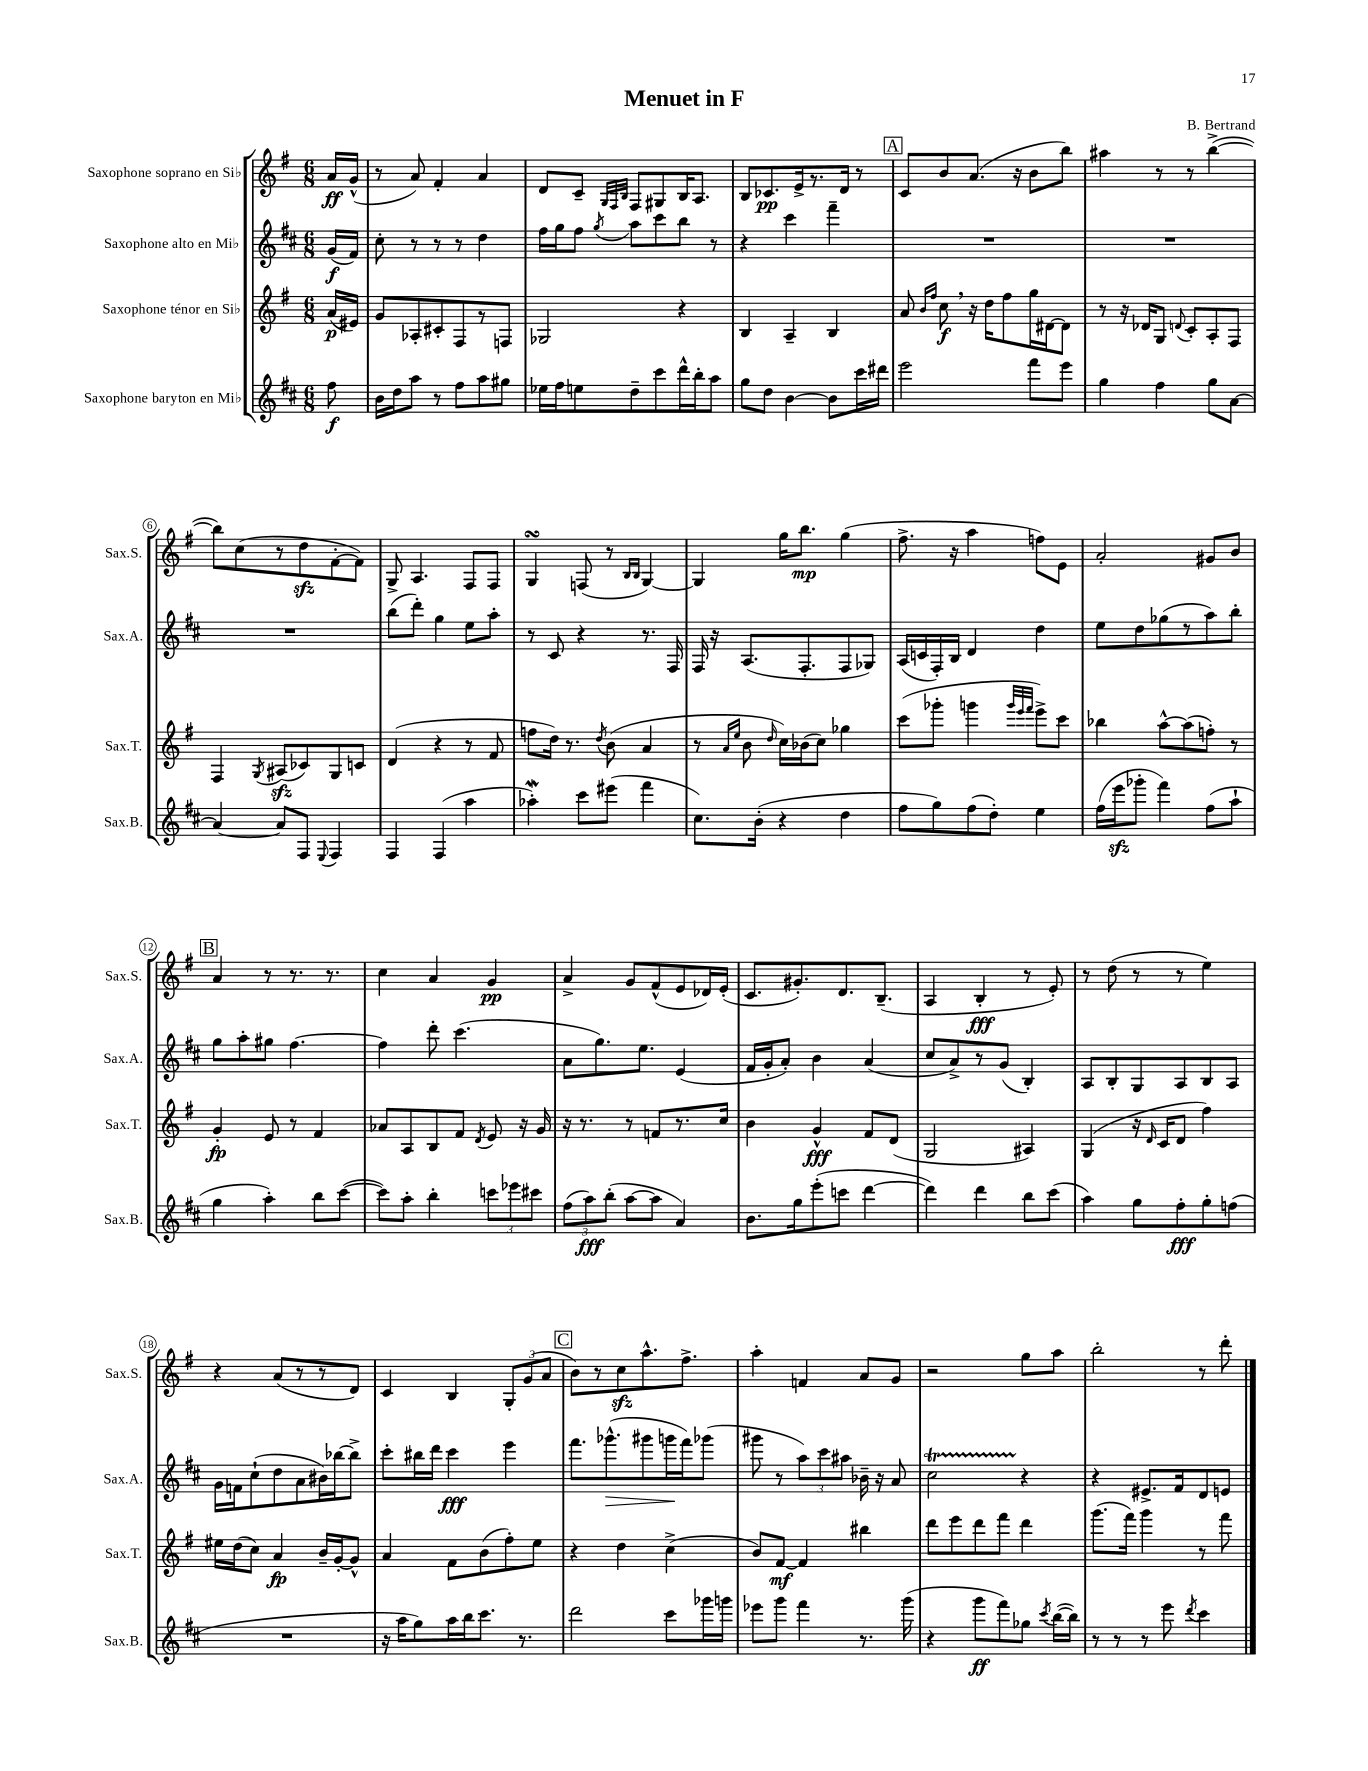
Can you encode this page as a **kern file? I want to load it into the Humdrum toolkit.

**kern	**kern	**kern	**kern
*staff4	*staff3	*staff2	*staff1
*clefG2	*clefG2	*clefG2	*clefG2
*k[f#c#]	*k[f#]	*k[f#c#]	*k[f#]
*M6/8	*M6/8	*M6/8	*M6/8
8ff#\	(16a/LL	(16g/LL	16a/LL
.	16e#/JJ)	16f#/JJ)	(16g^^/JJ
=	=	=	=
16b\LL	8g/L	8cc#'\	8r
16dd\J	.	.	.
8aa\J	8A-'/	8r	8a/)
8r	8c#'/	8r	4f#'/
8ff#\L	8F#/	8r	.
8aa\	8r	4dd\	4a/
8gg#\J	8F/J	.	.
=	=	=	=
16ee-\LL	2G-/	16ff#\LL	8d/L
16ff#\J	.	16gg\J	.
8ee\	.	8ff#\J	8c~/J
.	.	.	32qqG/LLL
.	.	.	32qqF#/
.	.	8qgg/	32qqB/JJJ
8dd~\	.	8aa\L	8F#/L
8ccc#\	.	8ccc#\	8G#/
16ddd^^\L	4r	8bb\J	16B/K
16bb'\J	.	.	8.A/J
8aa\J	.	8r	.
=	=	=	=
8gg\L	4B/	4r	8B/L
8dd\J	.	.	8.c-/
[4b\	4A~/	4ccc#\	.
.	.	.	16e^/k
.	.	.	8.r
8b\]L	4B/	4fff#~\	.
.	.	.	16d/Jk
16ccc#\L	.	.	8r
16ddd#\JJ	.	.	.
=	=	=	=
2eee\	8a/	2.r	8c/L
.	16qqb/LL	.	.
.	16qqff#/JJ	.	.
.	8cc\	.	8b/
.	16r	.	(8.a/J
.	16dd\LK	.	.
.	8ff#\	.	.
.	.	.	16r
8fff#\L	16gg\L	.	8b\L
.	[16d#\J	.	.
8eee\J	8d#\]J	.	8bb\J)
=	=	=	=
4gg\	8r	2.r	4aa#\
.	16r	.	.
.	16d-/LK	.	.
4ff#\	8G/J	.	8r
.	8qqd/	.	.
.	8c'/L	.	8r
8gg\L	8A'/	.	([4bb^\
[8a\J	8F#/J	.	.
=	=	=	=
4a/_	4F#/	2.r	8bb\]L)
.	.	.	(8cc\
.	8qG/	.	.
8a/]L	(8A#/L	.	8r
8F#/J	8c-/)	.	8dd\
8qqE/	.	.	.
4F#/	8G/	.	[8f#'\
.	8c/J	.	8f#\]J)
=	=	=	=
4F#/	(4d/	(8bb\L	8G^/
.	.	8ddd'\J)	4.A/
(4F#/	4r	4gg\	.
4aa\	8r	8ee\L	8F#/L
.	8f#/	8aa'\J	8F#/J
=	=	=	=
4aa-'\)	8ff\L	8r	4G/
.	16dd\Jk)	8c#/	.
.	8.r	.	.
8ccc#\L	.	4r	(8F/
.	8qdd/	.	.
(8eee#\J	(8b\	.	8r
.	.	.	16qqB/LL
.	.	.	16qqB/JJ
4fff#\	4a/	8.r	[4G/)
.	.	16F#/	.
=	=	=	=
8.cc#\L)	8r	16F#/	4G/]
.	.	16r	.
.	16qqa/LL	.	.
.	16qqee/JJ	.	.
.	8b\	(8.A/L	.
(16b'\Jk	.	.	.
.	16qqdd/	.	.
4r	16cc\LL)	.	16gg\LK
.	(16b-\J	8.F#'/	8.bb\J
.	8cc\J)	.	.
4dd\	4gg-\	8F#/	(4gg\
.	.	8G-/J)	.
=	=	=	=
8ff#\L	(8ccc\L	(16A/LL	8.ff#^\
.	.	16c/	.
8gg\)	8ggg-'\J	16F#'/)	.
.	.	16B/JJ	16r
(8ff#\	4ggg\	4d/	4aa\
8dd'\J)	.	.	.
.	32qqggg/LLL	.	.
.	32qqeee/	.	.
.	32qqfff#/JJJ	.	.
4ee\	8eee^\L)	4dd\	8ff\L)
.	8ccc\J	.	8e\J
=	=	=	=
(16ff#\LL	4bb-\	8ee\L	2a'/
16eee\J	.	.	.
8ggg-'\J	.	8dd\	.
4fff#\)	[8aa^^\L	(8gg-\	.
.	(8aa\]	8r	.
(8ff#\L	8ff'\J)	8aa\)	8g#/L
8aa`\J	8r	8bb'\J	8b/J
=	=	=	=
4gg\	4g'/	8gg\L	4a/
.	.	8aa'\	.
4aa'\)	8e/	8gg#\J	8r
.	8r	[4.ff#\	8.r
8bb\L	4f#/	.	.
.	.	.	8.r
([8ccc#\J	.	.	.
=	=	=	=
8ccc#\]L)	8a-/L	4ff#\]	4cc\
8aa'\J	8A/	.	.
4bb'\	8B/	8ddd'\	4a/
.	8f#/J	(4.ccc#\	.
.	8qd/	.	.
12ccc\L	8e/	.	4g/
12eee-\	.	.	.
.	16r	.	.
12ccc#\J	.	.	.
.	16g/	.	.
=	=	=	=
(12ff#\L	16r	8a\L	4a^/
.	8.r	.	.
12aa\)	.	.	.
.	.	8.gg\)	.
(12bb'\J	.	.	.
[8aa\L	8r	.	8g/L
.	.	8.ee\J	.
8aa\]J	8f/L	.	(8f#^^/
4a/)	8.r	(4e/	8e/
.	.	.	16d-/L)
.	16cc/Jk	.	(16e'/JJ
=	=	=	=
8.b\L	4b\	16f#/LL	8.c/L
.	.	16g'/J	.
.	.	8a'/J)	.
16gg\k	.	.	8.g#'/)
(8eee'\	4g^^/	4b\	.
8ccc\J	.	.	8.d/
[4ddd\	8f#/L	(4a/	.
.	.	.	(8.B~/J
.	(8d/J	.	.
=	=	=	=
4ddd\])	2G/	8cc#/L	4A/
.	.	8a^/)	.
4ddd\	.	8r	4B'/
.	.	(8g/J	.
8bb\L	4A#/)	4B'/)	8r
(8ccc#\J	.	.	8e'/)
=	=	=	=
4aa\)	(4G/	8A/L	8r
.	.	8B'/	(8dd\
8gg\L	16r	8G/	8r
.	16qqd/	.	.
.	16c/LK	.	.
8ff#'\	8d/J	8A/	8r
8gg'\	4ff#\)	8B/	4ee\)
(8ff\J	.	8A/J	.
=	=	=	=
2.r	16ee#\LL	16g\LL	4r
.	(16dd\J	16f\J	.
.	8cc\J)	(8cc#`\	.
.	4a/	8dd\	(8a/L
.	.	8a\	8r
.	16b~/LL	16b#\L)	8r
.	[16g'/J	[16bb-\J	.
.	8g^^/]J	8bb-^\]J	8d/J)
=	=	=	=
16r	4a/	8ccc#'\L	4c/
16aa\LK	.	.	.
8gg\)	.	16bb#\L	.
.	.	16ddd\JJ	.
16aa\L	8f#\L	4ccc#\	4B/
16bb\J	.	.	.
8.ccc#\J	(8b\	.	.
.	8ff#'\)	4eee\	12G'/L
8.r	.	.	.
.	.	.	(12g/
.	8ee\J	.	.
.	.	.	12a/J
=	=	=	=
2ddd\	4r	8.fff#\L	8b\L)
.	.	.	8r
.	.	(8.ggg-^^\	.
.	4dd\	.	8cc\
.	.	8ggg#\	8.aa^^\
8ccc#\L	(4cc^\	16ggg\L	.
.	.	16fff#\J)	8.ff#^\J
16ggg-\L	.	(8ggg-\J	.
16ggg\JJ	.	.	.
=	=	=	=
8eee-\L	8b/L)	8ggg#\	4aa'\
8ggg\J	[8f#/J	8r	.
4fff#\	4f#/]	12aa\L)	4f/
.	.	12ccc#\	.
.	.	12aa#\J	.
8.r	4bb#\	16b-~\	8a/L
.	.	16r	.
.	.	8a/	8g/J
(16ggg\	.	.	.
=	=	=	=
4r	8ddd\L	2cc#\	2r
.	8eee\	.	.
8ggg\L	8ddd\	.	.
8fff#\)	8fff#\J	.	.
8gg-\J	4ddd\	4r	8gg\L
8qccc#/	.	.	.
([16bb\LL	.	.	8aa\J
16bb\]JJ)	.	.	.
=	=	=	=
8r	(8.ggg\L	4r	2bb'\
8r	.	.	.
.	16fff#\Jk)	.	.
8r	4ggg\	8.e#^/L	.
8eee\	.	.	.
.	.	16f#/k	.
8qddd/	.	.	.
4ccc#\	8r	8d/	8r
.	8fff#\	8e/J	8ddd'\
==	==	==	==
*-	*-	*-	*-
